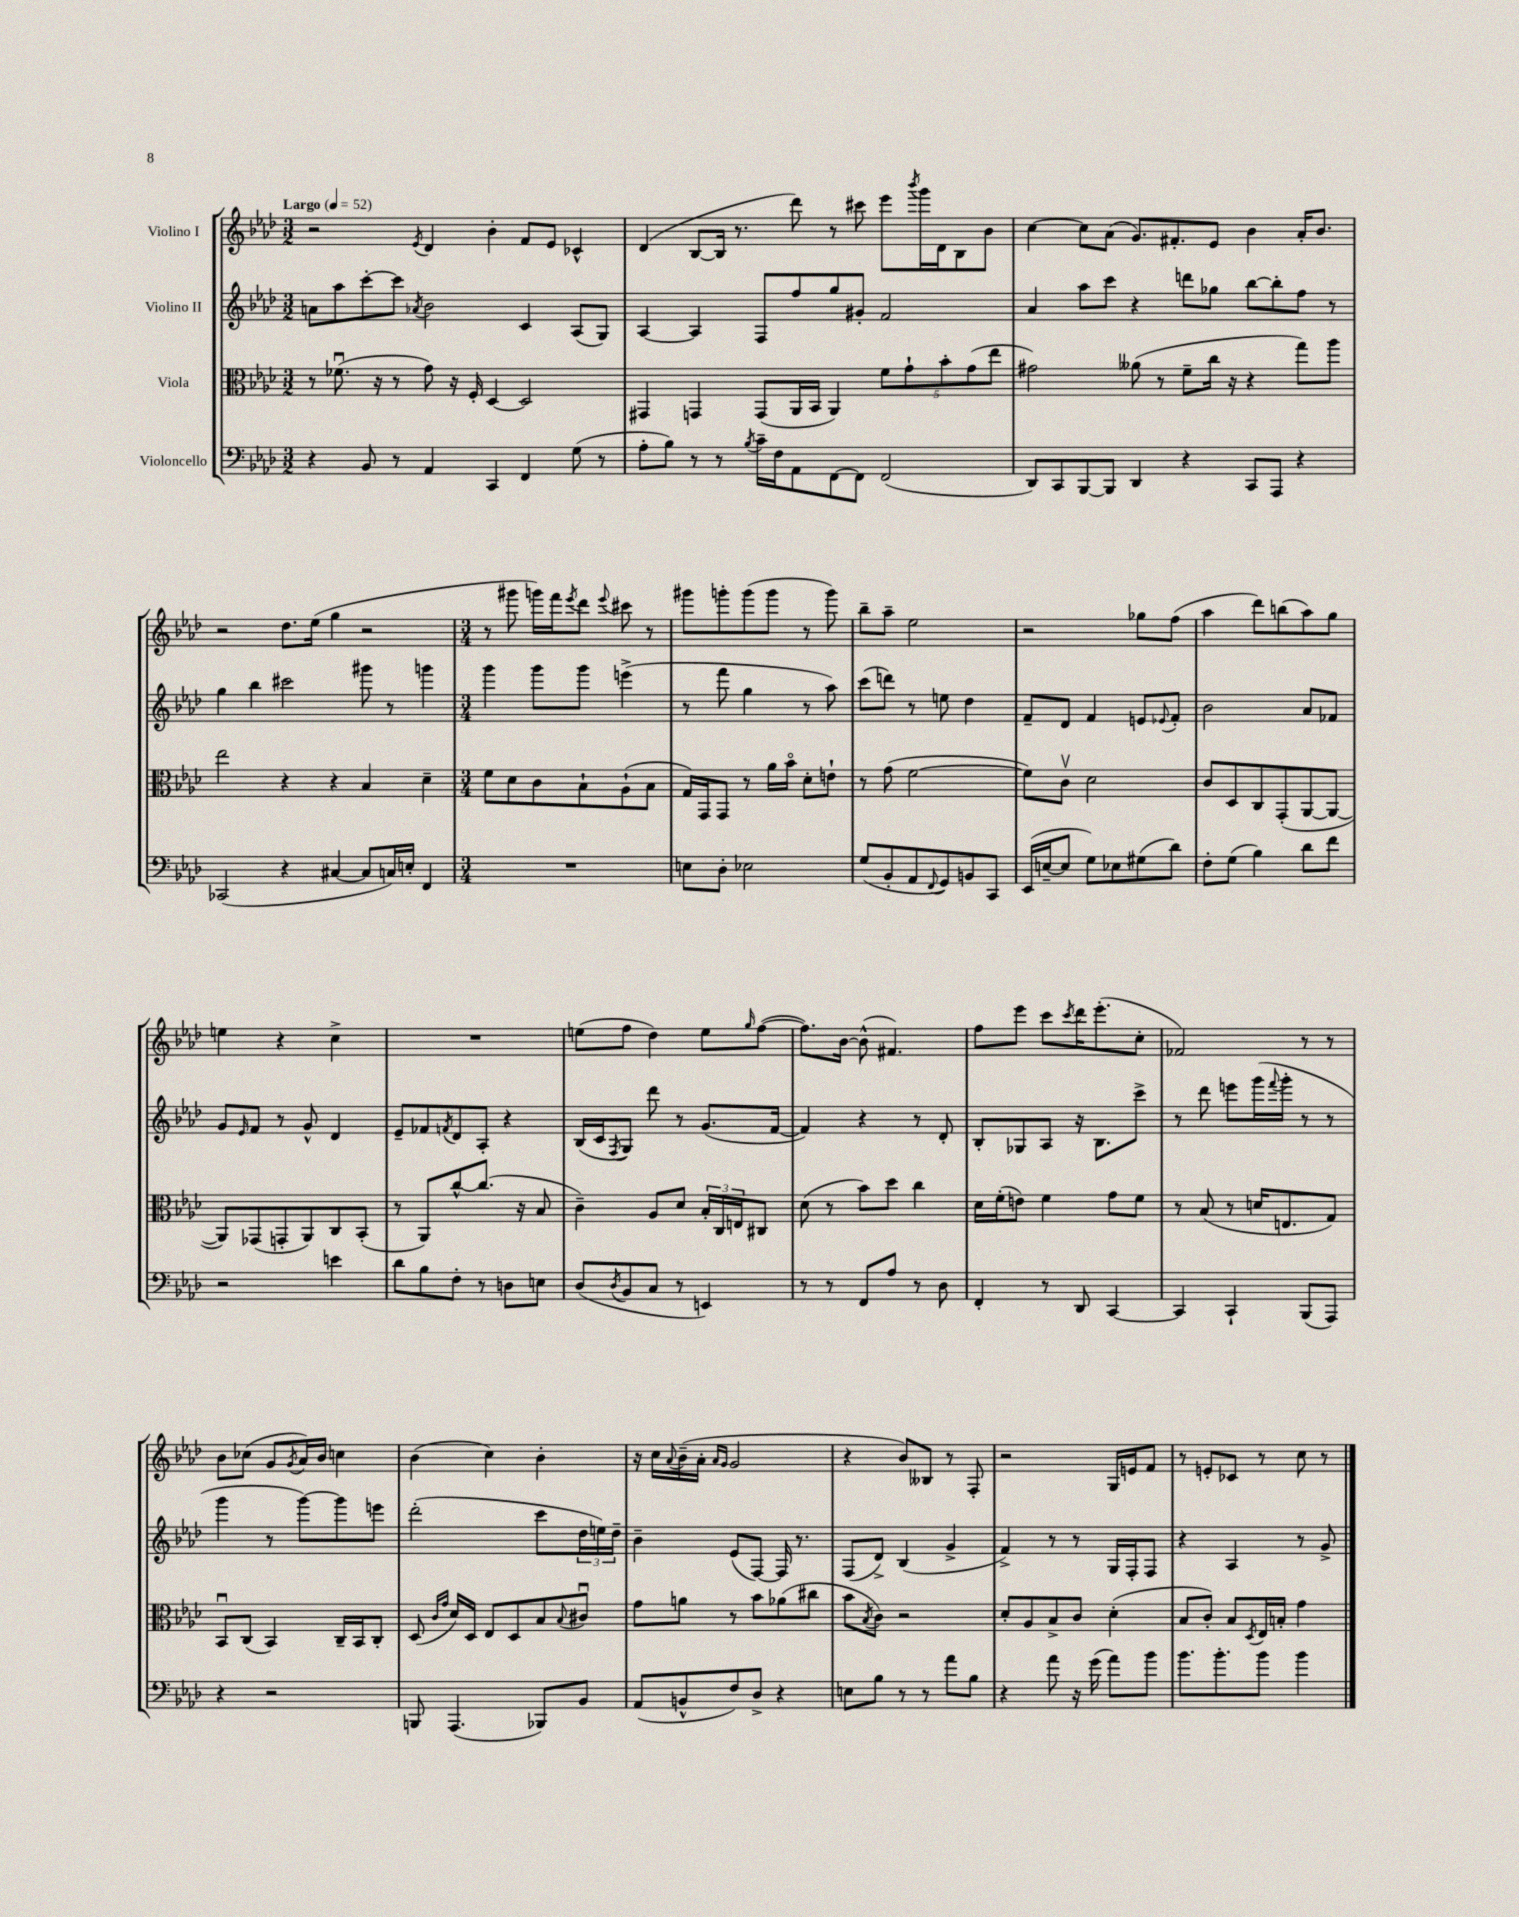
<<
\new StaffGroup <<
\new Staff = "s0" \with { instrumentName = "Violino I" } {
    \clef treble \key aes \major \numericTimeSignature \time 3/2 \tempo "Largo" 4 = 52
    r2 \acciaccatura { ees'8 } des'4 bes'4-. f'8 ees'8 ces'4-^ |
    des'4( bes8~ bes16 r8. des'''8) r8 cis'''8 ees'''8 \acciaccatura { bes'''8 } g'''16 des'16 bes8 bes'8 |
    c''4~ c''8 aes'8( g'8.) fis'8.-. ees'8 bes'4 aes'16-. bes'8. |
    r2 des''8. ees''16( g''4 r2 |
    \numericTimeSignature \time 3/4 r8 gis'''8 g'''16) f'''16 \acciaccatura { ees'''8 } des'''8 \appoggiatura { ees'''8 } cis'''8 r8 |
    gis'''8 g'''8-. g'''8( g'''8 r8 g'''8) |
    bes''8-- aes''8-- ees''2 |
    r2 ges''8 f''8( |
    aes''4 des'''8) b''8( aes''8) g''8 |
    e''4 r4 c''4-> |
    R2. |
    e''8( f''8 des''4) e''8 \grace { g''16 } f''8~( |
    f''8.) bes'16~ bes'8-^( fis'4.) |
    f''8 ees'''8 c'''8 \acciaccatura { c'''8 } des'''16 ees'''8.-.( c''8-. |
    fes'2) r8 r8 |
    bes'8 ces''8( g'8 \acciaccatura { g'8 } aes'16) bes'16 c''4 |
    bes'4( c''4) bes'4-. |
    r16 c''16 \appoggiatura { aes'8 } bes'16--( aes'16-. \grace { aes'16 g'16 } g'2 |
    r4 bes'8) beses8 r8 f8-. |
    r2 g16 e'16 f'8 |
    r8 e'8-. ces'8 r8 c''8 r8 \bar "|." |
}
\new Staff = "s1" \with { instrumentName = "Violino II" } {
    \clef treble \key aes \major \numericTimeSignature \time 3/2
    a'8 aes''8 c'''8~-. c'''8 \acciaccatura { aes'8 } bes'2 c'4 aes8( g8) |
    aes4~ aes4 f8 f''8 g''8 gis'8-. f'2 |
    aes'4 aes''8 c'''8 r4 d'''8 ges''8 bes''8~ bes''8-. f''8 r8 |
    g''4 bes''4 cis'''2 gis'''8 r8 g'''4 |
    \numericTimeSignature \time 3/4 g'''4 g'''8 g'''8 e'''4->( |
    r8 f'''8 g''4 r8 aes''8) |
    c'''8( d'''8) r8 e''8 des''4 |
    f'8-- des'8 f'4 e'8 \appoggiatura { ees'8 } f'8-. |
    bes'2 aes'8 fes'8 |
    g'8 \grace { ees'16 } f'8 r8 g'8-^ des'4 |
    ees'8-- fes'8 \acciaccatura { f'8 } des'8 aes8-. r4 |
    bes16( c'16 \acciaccatura { f8 } g8) des'''8 r8 g'8.( f'16~ |
    f'4) r4 r8 des'8-. |
    bes8-. ges8 aes8 r16 bes8. c'''8-> |
    r8 des'''8 e'''8 g'''16( \appoggiatura { f'''8 } g'''16-. r8 r8 |
    g'''4 r8 g'''8~) g'''8 e'''8 |
    des'''2-.( c'''8 \tuplet 3/2 { des''16 e''16) des''16-- } |
    bes'4-- ees'8( f8~) f16 r8. |
    f8( des'8->) bes4( g'4-> |
    f'4->) r8 r8 g16 f16-. f8 |
    r4 aes4 r8 g'8-> \bar "|." |
}
\new Staff = "s2" \with { instrumentName = "Viola" } {
    \clef alto \key aes \major \numericTimeSignature \time 3/2
    r8 fes'8.\downbow( r16 r8 g'8) r16 f16-. des4~ des2 |
    gis,4 g,4 g,8( aes,16 bes,16 aes,4) \tuplet 5/4 { f'8 g'8-! bes'8-. g'8( ees''8 } |
    gis'2) aeses'8( r8 f'8-- c''16 r16 r4 g''8) aes''8 |
    ees''2 r4 r4 bes4 des'4-- |
    \numericTimeSignature \time 3/4 f'8 des'8 c'8 bes8-! aes8-!( bes8 |
    g16) g,16 g,8 r8 aes'16 bes'16\flageolet des'8-. e'8-! |
    r8 g'8( f'2~ |
    f'8) c'8\upbow des'2 |
    c'8 des8 c8 g,8-.( aes,8~ aes,8~ |
    aes,8) ges,8( g,8-. aes,8) c8 bes,8-.( |
    r8 aes,8) c''8~-^ c''8.( r16 bes8 |
    c'4--) aes8 des'8 \tuplet 3/2 { bes16-. c16 e16 } cis8 |
    des'8( r8 bes'8) des''8 c''4 |
    des'16 f'16-.( e'8) f'4 g'8 f'8 |
    r8 bes8( r8 d'16 e8. g8) |
    bes,8\downbow c8( bes,4) c16-- bes,16 c8-. |
    des8( \grace { c'16 g'16 } des'16) des16 ees8 des8 bes8 \appoggiatura { bes8 } cis'8\downbow |
    g'8 a'8 r8 bes'8 aes'8( cis''8 |
    bes'8 \acciaccatura { bes8 } c'8) r2 |
    des'8-. aes8 bes8-> c'8 des'4-.( |
    bes8 c'8-.) bes8 \acciaccatura { des8 } ees16 b16-. g'4 \bar "|." |
}
\new Staff = "s3" \with { instrumentName = "Violoncello" } {
    \clef bass \key aes \major \numericTimeSignature \time 3/2
    r4 bes,8 r8 aes,4 c,4 f,4 g8( r8 |
    aes8-. bes8) r8 r8 \acciaccatura { bes8 } c'16-- f16 aes,8 f,8~ f,8 f,2( |
    des,8) c,8 bes,,8~ bes,,8 des,4 r4 c,8 aes,,8 r4 |
    ces,2( r4 cis4~ cis8 c16) e16-. f,4 |
    \numericTimeSignature \time 3/4 R2. |
    e8 des8-. ees2 |
    g8( bes,8-. aes,8 \appoggiatura { f,8 } g,8) b,8 c,8 |
    ees,16( e16~-- e8 g8) ees8 gis8( des'8) |
    f8-. g8( bes4) des'8 f'8 |
    r2 e'4 |
    des'8 bes8 f8-. r8 d8 e8 |
    des8( \acciaccatura { des8 } bes,8 c8 r8 e,4) |
    r8 r8 f,8 aes8 r8 des8 |
    f,4-. r8 des,8 c,4~ |
    c,4 c,4-! bes,,8( aes,,8) |
    r4 r2 |
    b,,8 aes,,4.( bes,,8) bes,8 |
    aes,8( b,8-^ f8) des8-> r4 |
    e8 bes8 r8 r8 aes'8 bes8 |
    r4 aes'8 r16 g'16( aes'8) bes'8 |
    bes'8. bes'8.-. bes'8 bes'4 \bar "|." |
}
>>
>>
\layout { \context { \Score \remove "Bar_number_engraver" } }
